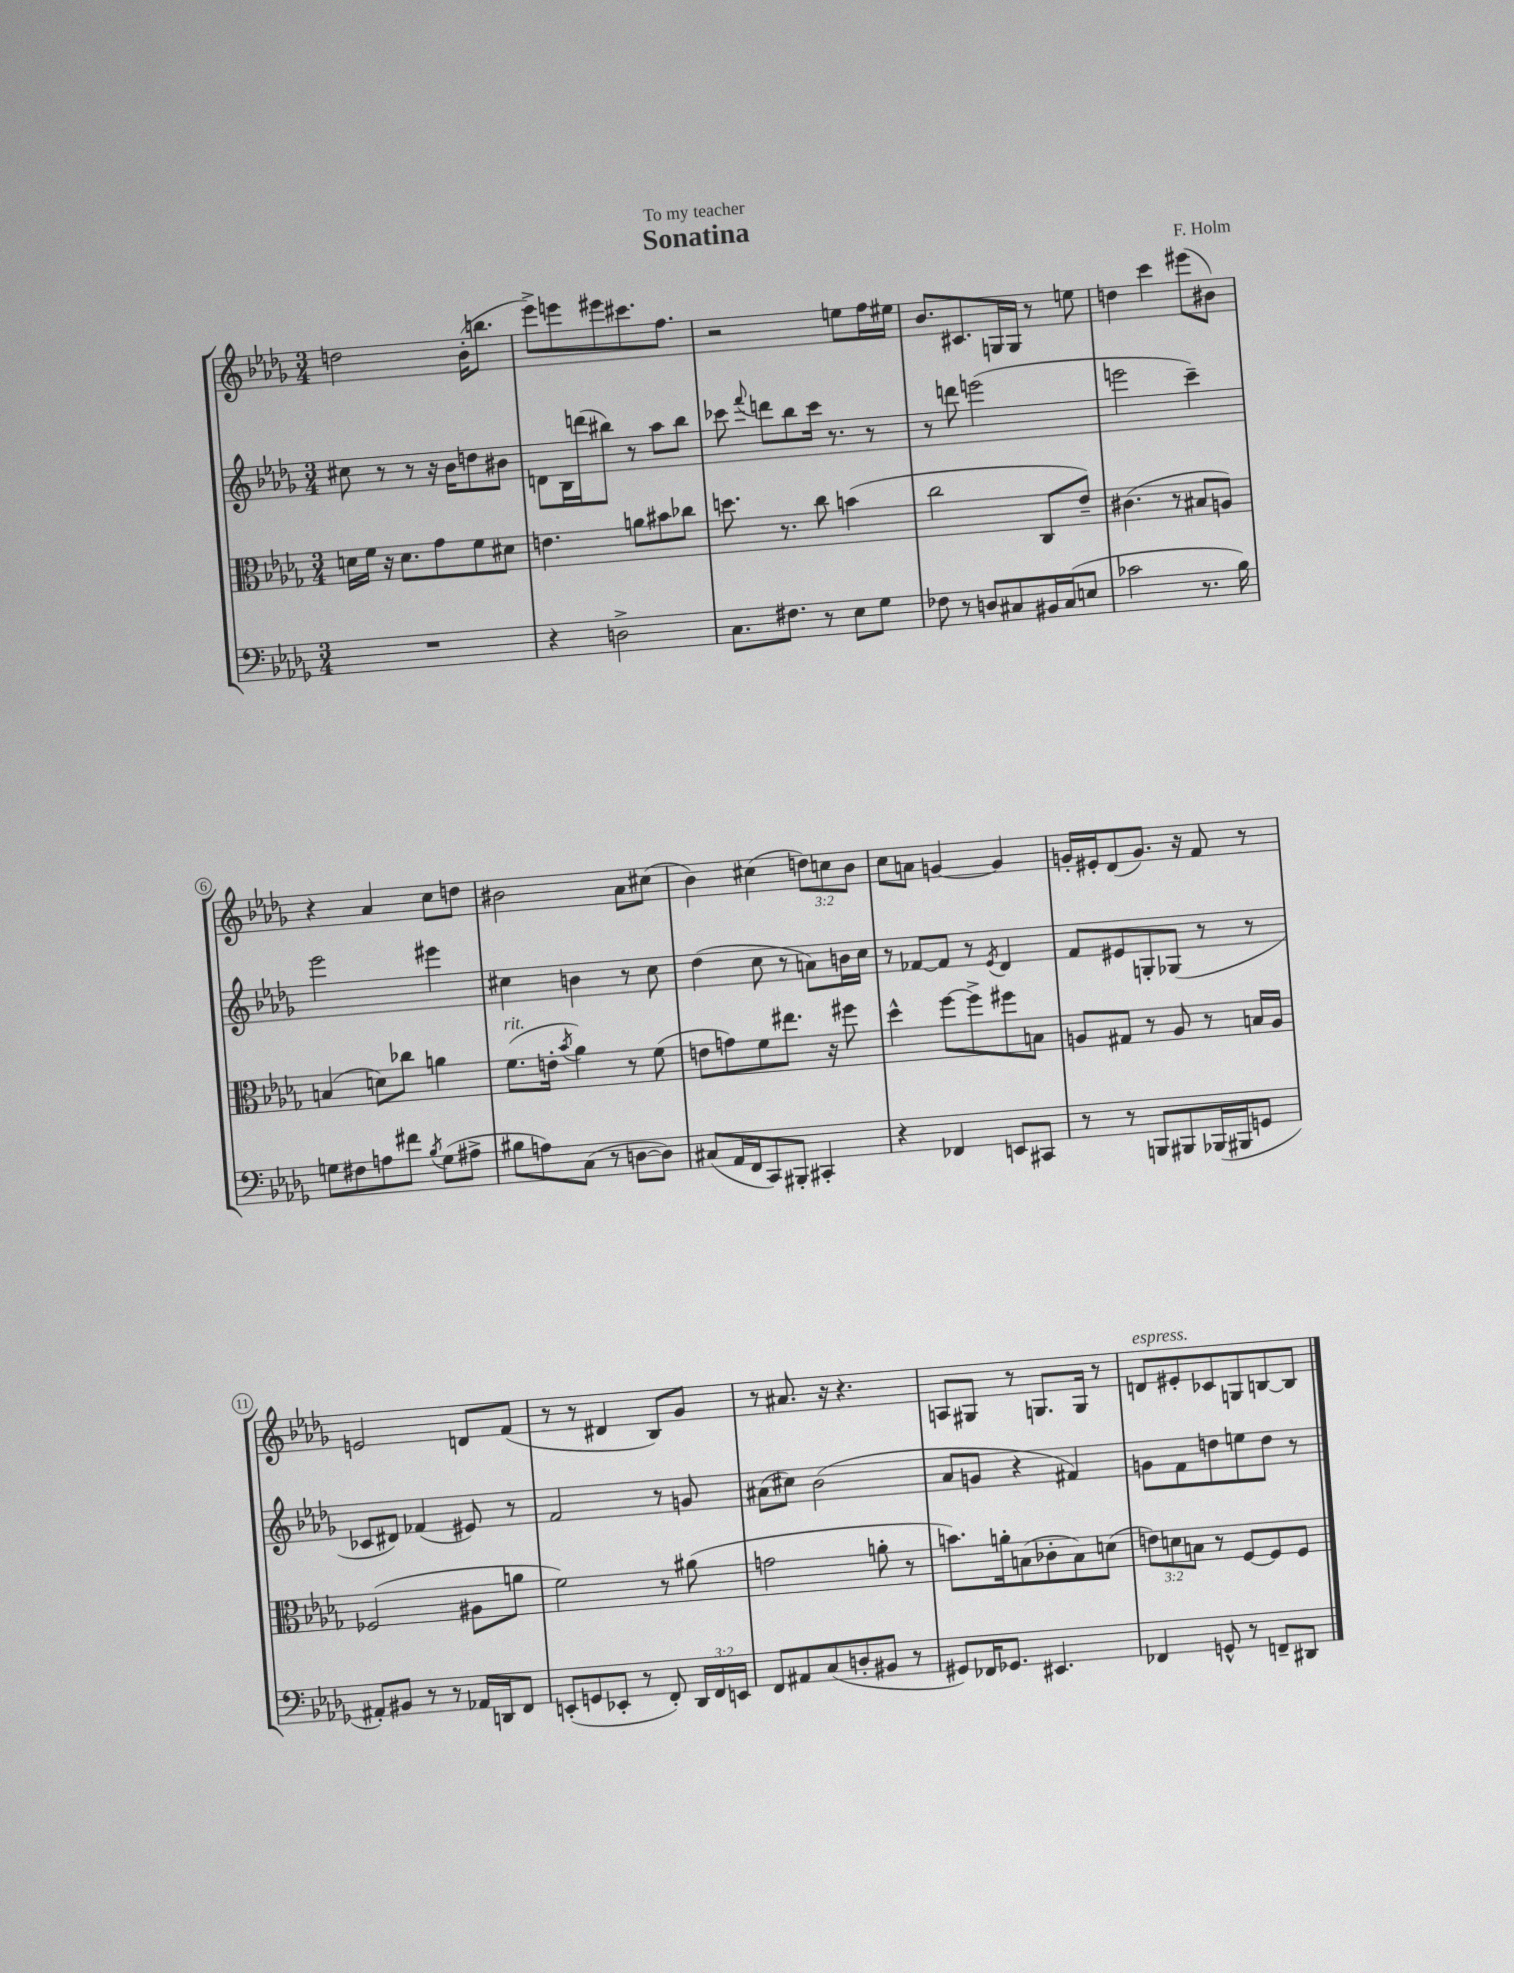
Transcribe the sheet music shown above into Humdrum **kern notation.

**kern	**kern	**kern	**kern
*staff4	*staff3	*staff2	*staff1
*clefF4	*clefC3	*clefG2	*clefG2
*k[b-e-a-d-g-]	*k[b-e-a-d-g-]	*k[b-e-a-d-g-]	*k[b-e-a-d-g-]
*M3/4	*M3/4	*M3/4	*M3/4
2.r	16d	8cc#	2dd
.	16f	.	.
.	16r	8r	.
.	8.d	.	.
.	.	8r	.
.	8g-	16r	.
.	.	16b-	.
.	8f	8dd	(16b-'
.	.	.	8.bb
.	8d#	8b#	.
=	=	=	=
4r	4.e	8d	8eee-^)
.	.	16B-	8eee
.	.	(16ddd	.
2D^	.	8bb#)	8eee#
.	8a	8r	8.ccc#
.	8b#	8aa-	.
.	.	.	8.ff
.	8cc-	8bb#	.
=	=	=	=
8.C	8.dd	8ccc-	2r
.	.	8qqfff	.
.	.	8ddd	.
8.F#	8.r	.	.
.	.	8bb-	.
8r	8cc	16ccc-	.
.	.	8.r	.
8E-	(4b	.	8ee
8G-	.	8r	16ff
.	.	.	16ee#
=	=	=	=
8F-	2cc	8r	8.b-
8r	.	8ddd	.
.	.	.	8.c#
8D	.	(2eee	.
8C#	.	.	16G
.	.	.	16G
16BB#	8C	.	8r
(16C#	.	.	.
8E	8e-~)	.	8ee
=	=	=	=
2c-	(4.c#	2eee	4dd
.	.	.	4ccc
.	8r	.	.
8.r	8B#	4ccc~)	(8eee#
.	8A)	.	8b#)
16B-)	.	.	.
=	=	=	=
8G	(4B	2eee-	4r
8F#	.	.	.
8A	8d)	.	4a-
8f#	8cc-	.	.
8qB-	.	.	.
(8G	4a	4eee#	8cc
8A#^	.	.	8dd
=	=	=	=
8B#	(8.f	4cc#	2b#
8A)	.	.	.
.	16e'	.	.
.	8qb-	.	.
(8C	4a-)	4b	.
8r	.	.	.
[8D	8r	8r	8a-
8D])	(8f	8cc#	(8cc#
=	=	=	=
(8C#	8e	(4dd-	4b-)
16AA-	8g)	.	.
16FF	.	.	.
8CC)	8f	8cc	(4cc#
8BBB#'	8.ee#	8r	.
4CC#'	.	8a)	12dd)
.	16r	.	.
.	.	.	12cc
.	8ff#	16b	.
.	.	.	12b-
.	.	16cc	.
=	=	=	=
4r	4dd-^^	8r	8cc
.	.	[8f-	8a
4FF-	[8ff	8f-]	[4g
.	8ff^]	8r	.
.	.	8qe-	.
8EE	8ff#	4d-	4g]
8CC#	8B	.	.
=	=	=	=
8r	8A	8f	16g'
.	.	.	16e#'
8r	8G#	8e#	(8d-
8BBB	8r	8G'	8.g)
8BBB#	8A	(8G-	.
.	.	.	16r
(16BBB-	8r	8r	8f
16BBB#	.	.	.
8GG	16B	8r	8r
.	16A	.	.
=	=	=	=
8AA#')	(2F-	8c-	2e
8BB#	.	8d#)	.
8r	.	(4f-	.
8r	.	.	.
16AA-	8A#	8e#)	8d
16DD	.	.	.
8FF	8a	8r	(8f
=	=	=	=
(8EE'	2f)	2f	8r
8GG	.	.	8r
8EE-'	.	.	4d#
8r	.	.	.
8FF')	8r	8r	8B-)
24DD-	(8a#	8g	8g-
24FF	.	.	.
24EE	.	.	.
=	=	=	=
8FF	2g	(8a#	8r
8AA#	.	8cc#)	8.a#
(8C	.	(2b-	.
.	.	.	16r
8D'	.	.	4.r
8BB#	8a'	.	.
8r	8r	.	.
=	=	=	=
8GG#)	8.b)	8a-	8A
16FF-	.	8g	8G#
8.GG-	16a'	.	.
.	(8B	4r	8r
4.EE#	8c-'	.	8.G
.	8B)	4f#)	.
.	.	.	16G
.	(8d	.	8r
=	=	=	=
4FF-	12e)	8g	8d
.	12d	.	.
.	.	8f	8e#'
.	12B	.	.
8GG^^	8r	8dd	8c-
8r	[8F	8ee	8G
8FF~	8F]	8dd	[8B
8DD#	8F	8r	8B]
==	==	==	==
*-	*-	*-	*-
